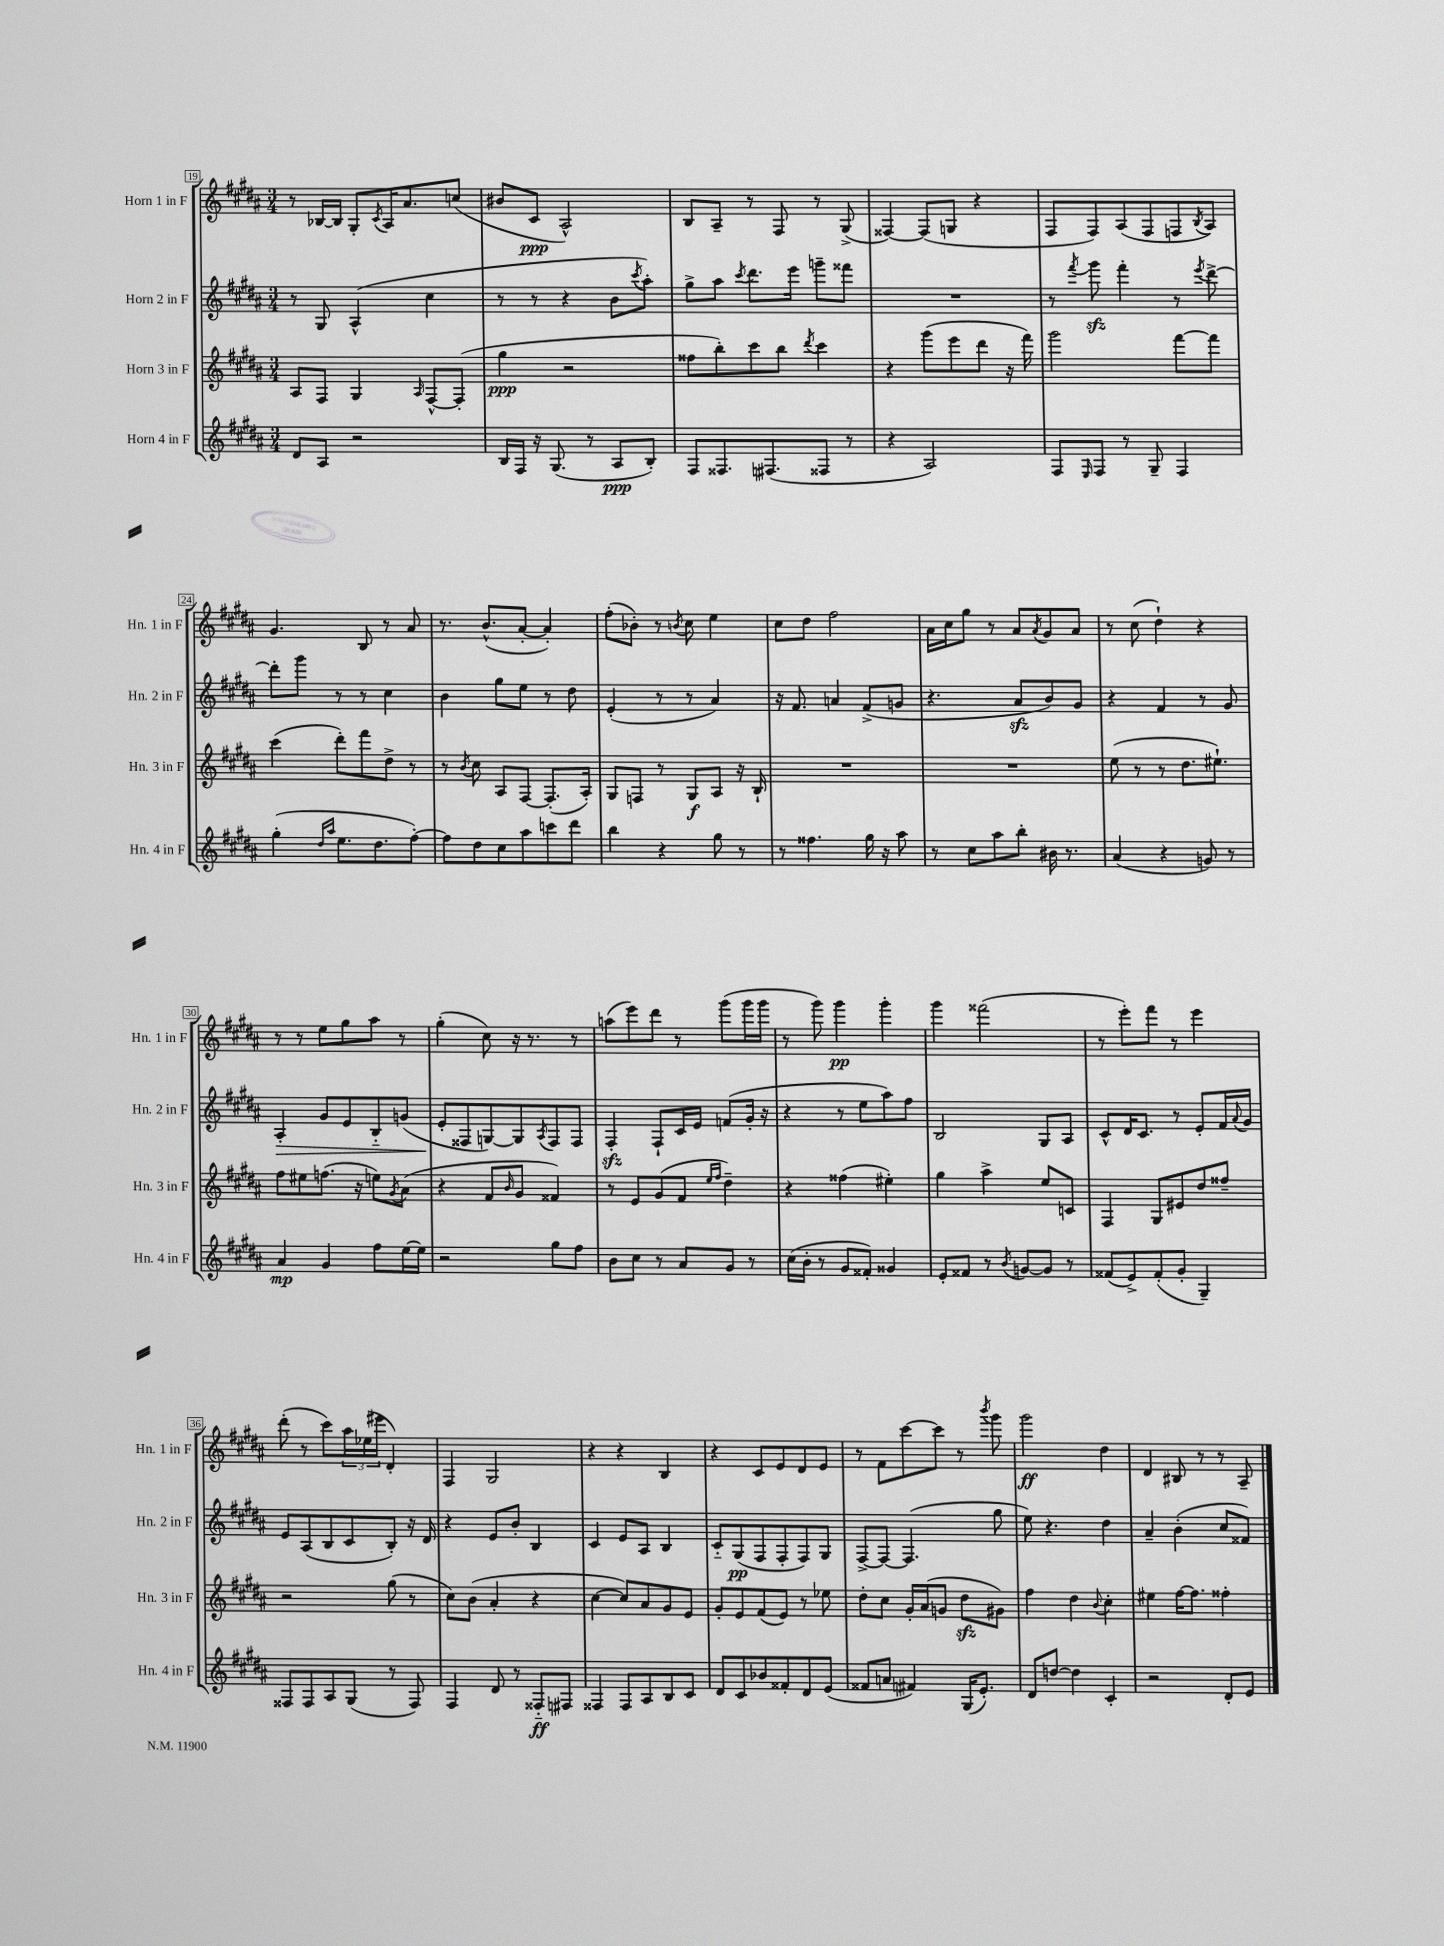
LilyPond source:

<<
\new StaffGroup <<
\new Staff = "s0" \with { instrumentName = "Horn 1 in F" shortInstrumentName = "Hn. 1 in F" } {
    \clef treble \key b \major \numericTimeSignature \time 3/4
    r8 bes16~ bes16 gis8-. \acciaccatura { cis'8 } ais16 ais'8. c''8( |
    bis'8 cis'8\ppp ais2-^) |
    b8 ais8-- r8 fis8 r8 gis8->( |
    fisis4~) fisis8( g8 r4 |
    fis8 fis8) ais8( fis8 f8 \acciaccatura { b8 } ais8) |
    gis'4. b8 r8 ais'8 |
    r8. b'8.-^( ais'8~-. ais'4-.) |
    fis''8-.( bes'8-.) r8 \acciaccatura { b'8 } cis''8 e''4 |
    cis''8 dis''8 fis''2 |
    ais'16 cis''16 gis''8 r8 ais'8 \acciaccatura { ais'8 } gis'8 ais'8 |
    r8 cis''8( dis''4-!) r4 |
    r8 r8 e''8 gis''8 ais''8 r8 |
    gis''4-.( cis''8) r16 r8. r8 |
    a''8( e'''8) dis'''8 r8 gis'''8( gis'''16 gis'''16 |
    r8 gis'''8) gis'''4\pp gis'''4-. |
    gis'''4 fisis'''2( |
    r8 e'''8-.) fis'''8 r8 e'''4 |
    dis'''8-.( r8 cis'''8) \tuplet 3/2 { ais''16 ees''16( eis'''16 } dis'4-.) |
    fis4 gis2 |
    r4 r4 b4 |
    r4 cis'8 e'8 dis'8 e'8 |
    r8 fis'8 cis'''8~ cis'''8 r8 \acciaccatura { b'''8 } gis'''8 |
    gis'''2\ff dis''4 |
    dis'4 bis8 r8 r8 ais8-- \bar "|." |
}
\new Staff = "s1" \with { instrumentName = "Horn 2 in F" shortInstrumentName = "Hn. 2 in F" } {
    \clef treble \key b \major \numericTimeSignature \time 3/4
    r8 gis8 ais4-^( cis''4 |
    r8 r8 r4 b'8 \acciaccatura { cis'''8 } ais''8-.) |
    gis''8-> ais''8 \acciaccatura { cis'''8 } dis'''8. e'''16 g'''8-- fisis'''8 |
    R2. |
    r8 \acciaccatura { fis'''8 } gis'''8\sfz fis'''4-. r8 \acciaccatura { e'''8 } dis'''8~-> |
    dis'''8-. gis'''8 r8 r8 cis''4 |
    b'4 gis''8 e''8 r8 dis''8 |
    e'4-.( r8 r8 ais'4) |
    r16 fis'8. a'4 fis'8->( g'8 |
    r4. ais'8\sfz b'8) gis'8 |
    r4 fis'4 r8 gis'8 |
    ais4-.\> gis'8 e'8 b8-_ g'8( |
    e'8-.\! fisis8 g8~) g8 \acciaccatura { ais8 } fisis8 fisis8 |
    fis4-.\sfz fis8-! cis'16 e'16 f'8( gis'16-. r16 |
    r4 r8 e''8 ais''8) fis''8 |
    b2 gis8 ais8 |
    cis'8-^ dis'16 cis'8. r8 e'8-. fis'16 \appoggiatura { ais'8 } gis'16 |
    e'8 ais8( b8 cis'8 b8-.) r16 dis'16 |
    r4 e'8 b'8-. b4 |
    cis'4 e'8 ais8 b4 |
    cis'8-_ gis8\pp( fis8 fis8-. fis8) gis8 |
    fis8~-> fis8~ fis4.( gis''8 |
    e''8) r4. dis''4 |
    ais'4-- b'4-.( cis''8 fisis'8) \bar "|." |
}
\new Staff = "s2" \with { instrumentName = "Horn 3 in F" shortInstrumentName = "Hn. 3 in F" } {
    \clef treble \key b \major \numericTimeSignature \time 3/4
    ais8 fis8 gis4 \grace { ais16 } fis8~-^ fis8-.( |
    gis''4\ppp r2 |
    fisis''8 b''8-.) cis'''8 b''8 \acciaccatura { dis'''8 } cis'''4 |
    r4 gis'''8( e'''8 dis'''8 r16 fis'''16) |
    gis'''2 fis'''8~ fis'''8 |
    cis'''4( dis'''8-.) fis'''8 dis''8-> r8 |
    r8 \acciaccatura { b'8 } cis''8 ais8 fis8~ fis8.-.( ais16-.) |
    gis8 f8 r8 gis8\f ais8 r16 b16-! |
    R2. |
    R2. |
    e''8( r8 r8 dis''8. eis''8.-!) |
    fis''8 eis''8 f''8.( r16 e''8) \acciaccatura { gis'8 } ais'8( |
    r4 fis'8 \grace { b'16 } gis'8 fisis'4) |
    r8 e'8 gis'8( fis'8 \grace { e''16 fis''16 } dis''4--) |
    r4 fisis''4( eis''4-.) |
    gis''4 ais''4-> e''8 c'8 |
    fis4 gis8 eis'8 dis''8 fisis''8-- |
    r2 gis''8( r8 |
    cis''8) b'8( ais'4-. r4 |
    cis''4~ cis''8) ais'8 gis'8 e'8 |
    gis'8-. e'8 fis'8( e'8) r8 ees''8 |
    dis''8-. cis''8 gis'16-. ais'16( g'8 dis''8\sfz gis'8) |
    fis''4 dis''4 \appoggiatura { b'8 } cis''4-. |
    eis''4 fis''16~ fis''8. fisis''4-. \bar "|." |
}
\new Staff = "s3" \with { instrumentName = "Horn 4 in F" shortInstrumentName = "Hn. 4 in F" } {
    \clef treble \key b \major \numericTimeSignature \time 3/4
    dis'8 ais8 r2 |
    b16 fis16 r16 gis8.( r8 ais8\ppp b8-.) |
    fis8 fisis8. fis8.( fisis8 r8 |
    r4 ais2) |
    fis8 \grace { e16 } fis8 r8 gis8-- fis4 |
    gis''4-.( \grace { dis''16 ais''16 } e''8. dis''8. fis''8~-.) |
    fis''8 dis''8 cis''8 ais''8 c'''8 dis'''8 |
    b''4 r4 gis''8 r8 |
    r8 fisis''4. gis''16 r16 ais''8 |
    r8 cis''8 ais''8 b''8-. bis'16 r8. |
    ais'4( r4 g'8) r8 |
    ais'4\mp gis'4 fis''8 e''16~ e''16 |
    r2 gis''8 fis''8 |
    b'8 cis''8 r8 ais'8 gis'8 r8 |
    cis''16( b'16-. r8 gis'8 fisis'8-.) gisis'4 |
    e'8-. fisis'8 r8 \acciaccatura { b'8 } g'8~ g'8 r8 |
    fisis'8( e'8->) fisis'8-.( gis'8-. gis4--) |
    fisis8 fisis8 ais8 gis8( r8 fisis8) |
    fis4 dis'8 r8 fisis8-_\ff fis8 |
    fisis4 fisis8 ais8 b8 cis'8 |
    dis'8 cis'8 bes'8 fisis'8-. dis'8 e'8( |
    fisis'8 a'8 fis'4) gis16( e'8.-.) |
    dis'8 d''8~ d''4 cis'4-. |
    r2 dis'8-. e'8 \bar "|." |
}
>>
>>
\layout { \context { \Score currentBarNumber = #19 \override BarNumber.stencil = #(make-stencil-boxer 0.1 0.3 ly:text-interface::print) } }
